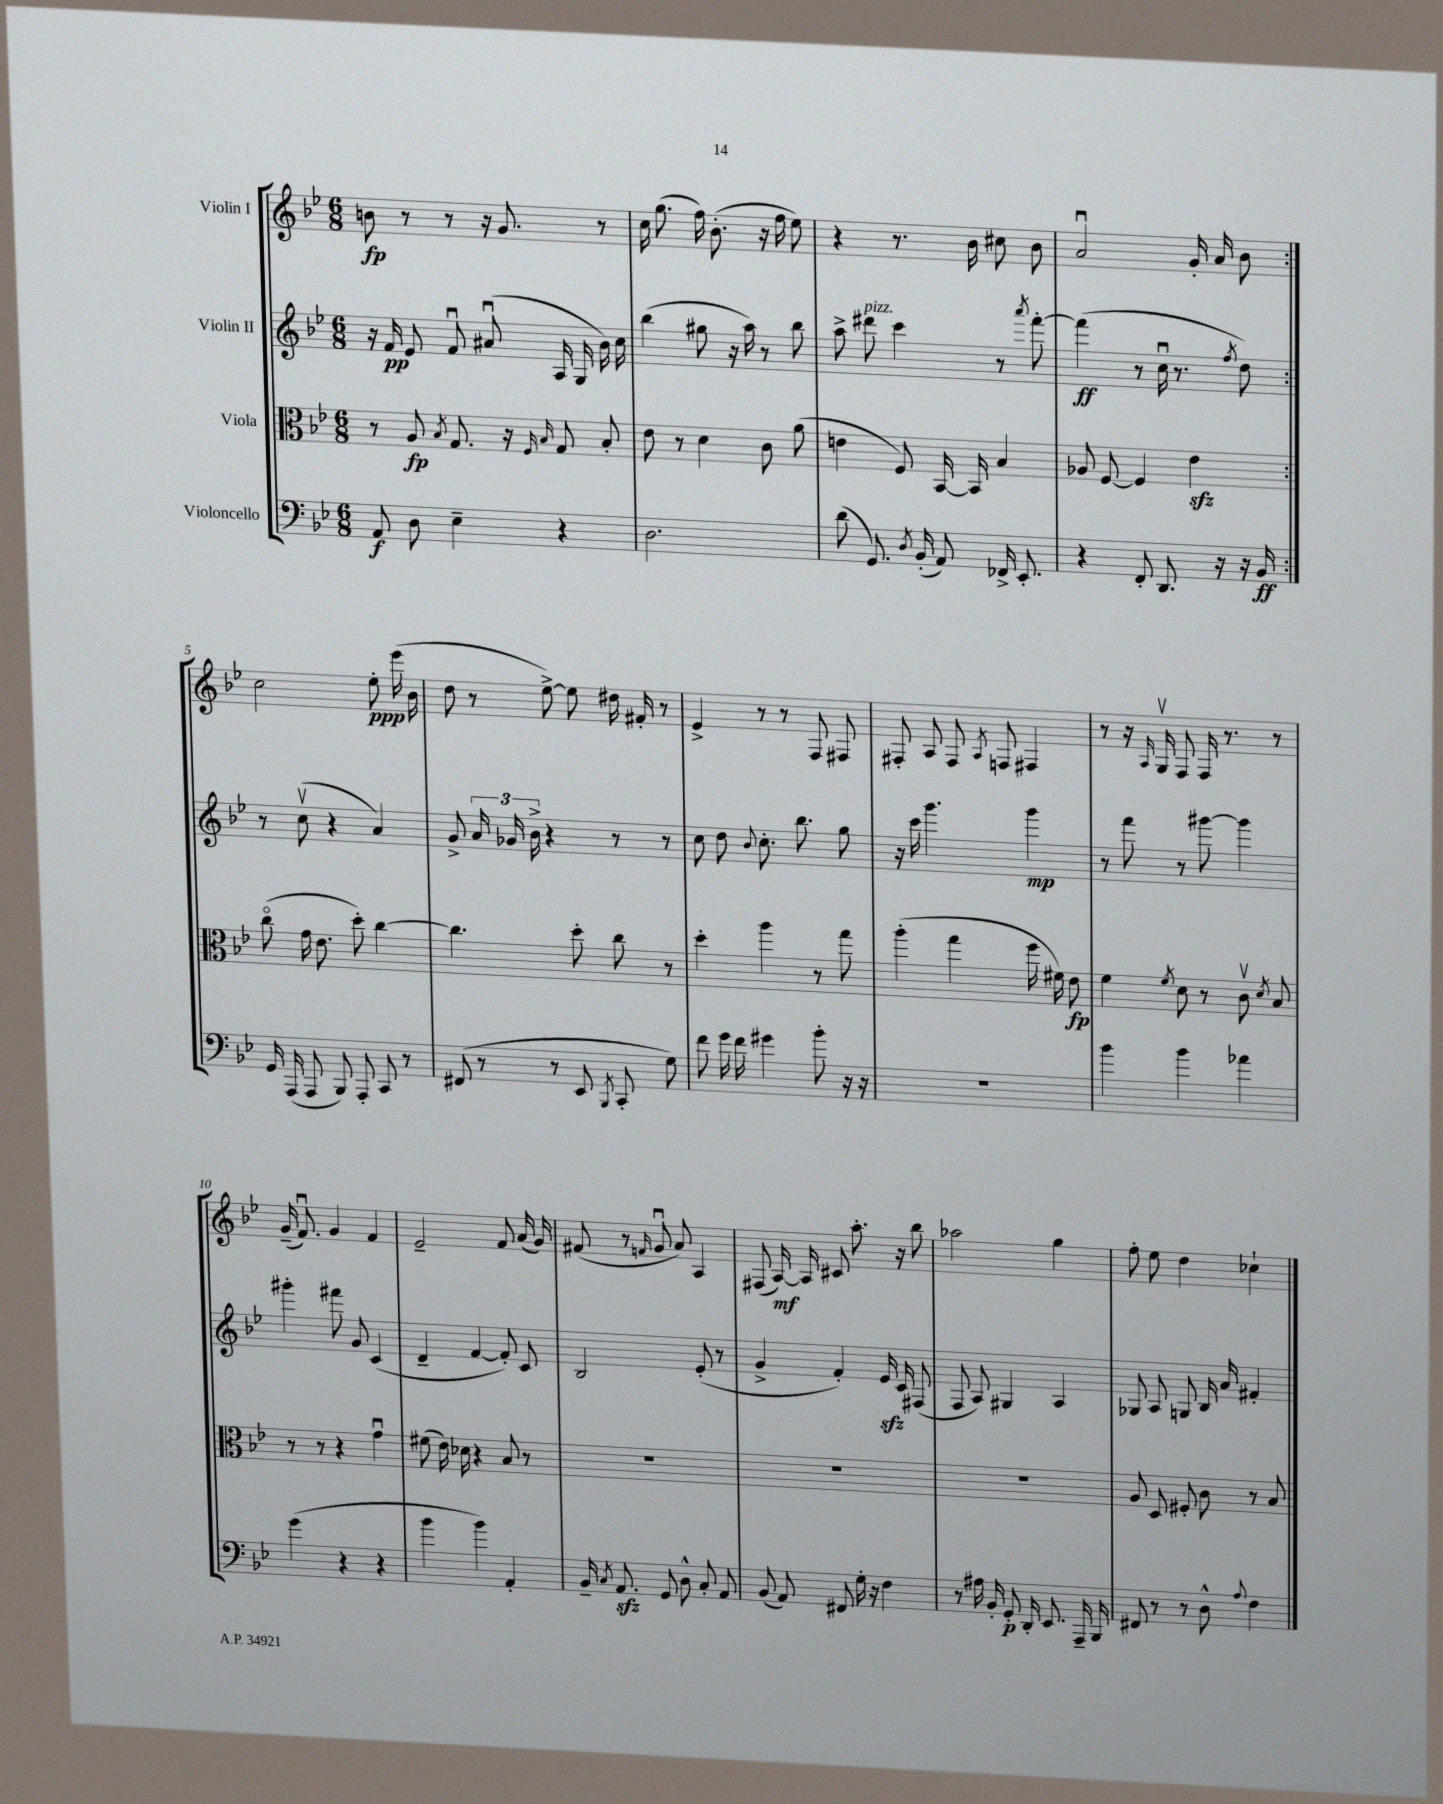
<<
\new StaffGroup <<
\new Staff = "s0" \with { instrumentName = "Violin I" } {
    \clef treble \key bes \major \numericTimeSignature \time 6/8
    \autoBeamOff \repeat volta 2 { b'8\fp r8 r8 r16 g'8. r8 |
    c''16 g''8.( f''16) bes'8.-.( r16 f''16 ees''8) |
    r4 r8. bes'16 cis''8 bes'8 |
    a'2\downbow g'16-. a'16 bes'8 | }
    c''2 ees''8-.\ppp ees'''16( bes'16 |
    d''8 r8 ees''8~->) ees''8 dis''16 fis'16-. r8 |
    ees'4-> r8 r8 f8 fis8 |
    fis8-. a8 fis8 \acciaccatura { a8 } f8 fis4 |
    r8 r16 \grace { a16 } g16\upbow f8 f16 r8. r8 |
    g'16--( f'8.\downbow) g'4 f'4 |
    ees'2-- f'8 a'16( g'16) |
    fis'8( r8 \grace { f'16 } g'8\downbow a'8) a4 |
    fis8( a16~\mf) a16 cis'8 a''8.-. r16 bes''8 |
    aes''2 g''4 |
    f''8-. ees''8 d''4 ces''4-! \bar "|." |
}
\new Staff = "s1" \with { instrumentName = "Violin II" } {
    \clef treble \key bes \major \numericTimeSignature \time 6/8
    \autoBeamOff \repeat volta 2 { r16 f'16\pp ees'8 f'8\downbow ais'8\downbow( a16 g16 bes'16) c''16 |
    bes''4( gis''8 r16 a''16) r8 bes''8 |
    a''8-> dis'''8^\markup { \italic "pizz." } c'''4 r8 \acciaccatura { a'''8 } f'''8~-. |
    f'''4\ff( r8 c''16\downbow r8. \acciaccatura { f''8 } d''8) | }
    r8 c''8\upbow( r4 a'4) |
    g'8-> \tuplet 3/2 { a'16 ges'16 bes'16-> } r4 r8 r8 |
    c''8 d''8 \appoggiatura { bes'8 } c''8.-. bes''8. g''8 |
    r16 c'''16 g'''4. g'''4\mp |
    r8 f'''8 r8 gis'''8~ gis'''4 |
    gis'''4-. fis'''8 g'8 c'4( |
    d'4-- f'4~ f'8-.) c'8 |
    bes2 ees'8-.( r8 |
    g'4-> f'4-.) ees'16\sfz c'16 fis8( |
    f8 a8) gis4 a4 |
    ges8 a8 g8 bes16 a'16 fis'4-. \bar "|." |
}
\new Staff = "s2" \with { instrumentName = "Viola" } {
    \clef alto \key bes \major \numericTimeSignature \time 6/8
    \autoBeamOff \repeat volta 2 { r8 a8\fp \acciaccatura { bes8 } g8. r16 \grace { f16 bes16 } g8 bes8-. |
    ees'8 r8 d'4 c'8 a'8( |
    e'4 f8) bes,16~ bes,16 bes4 |
    aes8 f8~ f4 ees'4\sfz | }
    c''8\flageolet( g'16 ees'8. d''8-.) c''4~ |
    c''4. d''8-. c''8 r8 |
    d''4-. a''4 r8 g''8 |
    a''4-.( g''4 f''16 fis'16) ees'8\fp |
    f'4 \acciaccatura { f'8 } d'8 r8 c'8\upbow \acciaccatura { d'8 } bes8 |
    r8 r8 r4 g'4\downbow |
    fis'8( ees'16) des'16 r4 bes8 r8 |
    R2. |
    R2. |
    R2. |
    a8 d8 fis8-. c'8 r8 bes8 \bar "|." |
}
\new Staff = "s3" \with { instrumentName = "Violoncello" } {
    \clef bass \key bes \major \numericTimeSignature \time 6/8
    \autoBeamOff \repeat volta 2 { a,8\f d8 ees4-- r4 |
    d2. |
    d'8( g,8.) \acciaccatura { d8 } bes,16-.( a,8) fes,16-> ees,8.-. |
    r4 f,8-. d,8. r16 r16 bes,16\ff | }
    g,16 a,,16( a,,8 bes,,8) a,,8-. c,8 r8 |
    fis,8( r8 r8 ees,8 \acciaccatura { bes,,8 } c,8-. g8) |
    f'8 g'16 f'16 gis'4 bes'8-. r16 r16 |
    R2. |
    bes'4 bes'4 aes'4 |
    g'4( r4 r4 |
    bes'4 bes'4) a,4-. |
    bes,16-- \acciaccatura { c8 } a,8.\sfz g,8 d8-^ c8-. a,8 |
    bes,8( a,8) fis,8 g16-. r16 f4 |
    r8 ais16 bes,16-. g,8-.\p d,16-. ees,8. a,,16-- bes,,16 |
    fis,8 r8 r8 d8-^ \appoggiatura { a8 } f4 \bar "|." |
}
>>
>>
